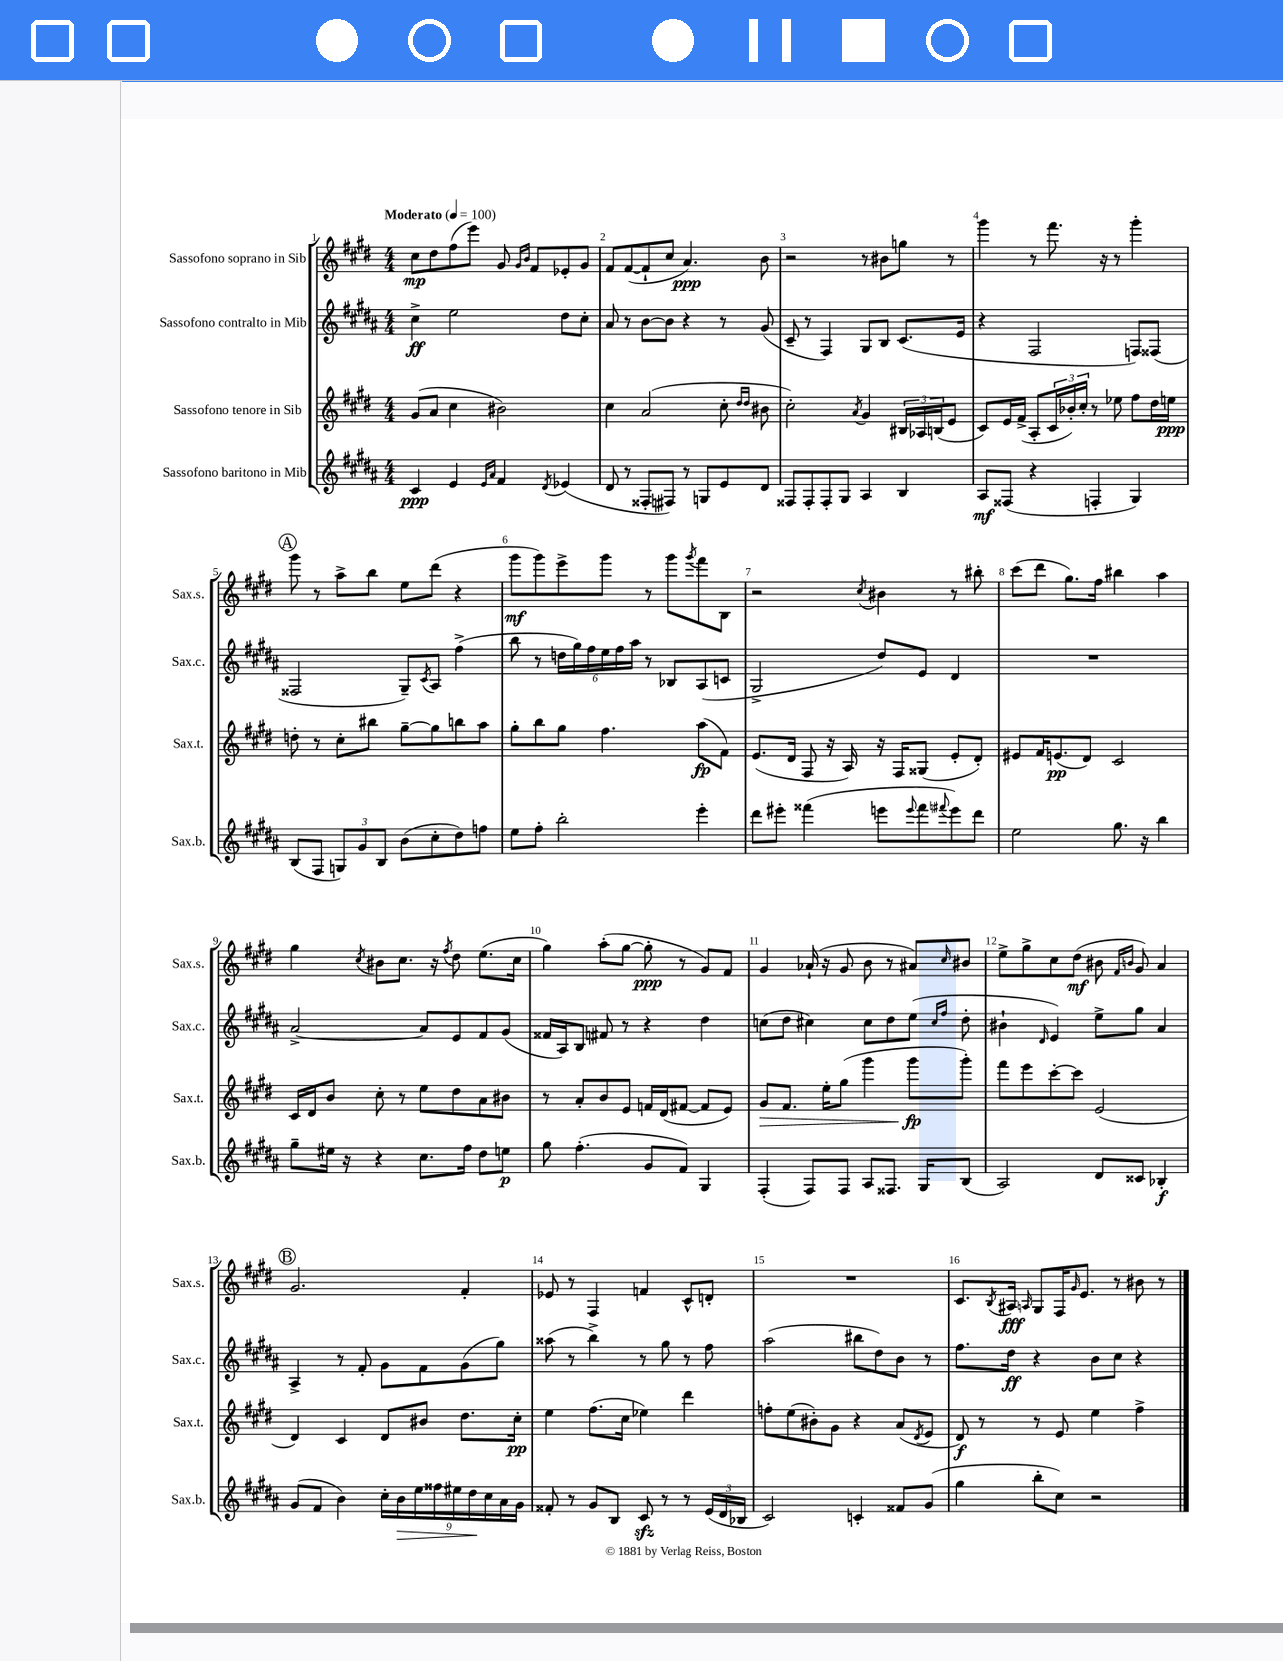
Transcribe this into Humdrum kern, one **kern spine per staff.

**kern	**dynam	**kern	**dynam	**kern	**dynam	**kern	**dynam
*part4	*part4	*part3	*part3	*part2	*part2	*part1	*part1
*staff4	*staff4	*staff3	*staff3	*staff2	*staff2	*staff1	*staff1
*I"Sassofono baritono in Mib	*	*I"Sassofono tenore in Sib	*	*I"Sassofono contralto in Mib	*	*I"Sassofono soprano in Sib	*
*I'Sax.b.	*	*I'Sax.t.	*	*I'Sax.c.	*	*I'Sax.s.	*
*clefG2	*	*clefG2	*	*clefG2	*	*clefG2	*
*k[f#c#g#d#a#]	*	*k[f#c#g#d#]	*	*k[f#c#g#d#a#]	*	*k[f#c#g#d#]	*
*M4/4	*	*M4/4	*	*M4/4	*	*M4/4	*
*MM100	*	*MM100	*	*MM100	*	*MM100	*
=1	=1	=1	=1	=1	=1	=1	=1
!	!	!	!	!	!	!LO:TX:a:B:t=Moderato	!
4c#/	ppp	(8g#/L	.	4cc#^\	ff	8cc#\L	mp
.	.	8a/J	.	.	.	8dd#\	.
4e/	.	4cc#\	.	2ee\	.	(8ff#\	.
.	.	.	.	.	.	8eee\J)	.
16qqe/LL	.	.	.	.	.	.	.
16qqa#/JJ	.	.	.	.	.	.	.
4f#/	.	2b#X\)	.	.	.	8g#/	.
.	.	.	.	.	.	16qqg#/LL	.
.	.	.	.	.	.	16qqb/JJ	.
.	.	.	.	.	.	8f#/L	.
8qd#/	.	.	.	.	.	.	.
(4e-X/	.	.	.	8dd#\L	.	8e-X'/	.
.	.	.	.	8cc#'\J	.	8g#/J	.
=2	=2	=2	=2	=2	=2	=2	=2
8d#/	.	4cc#\	.	8a#/	.	8f#/L	.
8r	.	.	.	8r	.	([8f#/	.
8F##X'/L	.	(2a/	.	[8b\L	.	8f#`/]	.
8F#X/J)	.	.	.	8b\J]	.	8cc#/J	.
8r	.	.	.	4r	.	4.a/)	ppp
8Gn/L	.	.	.	.	.	.	.
8e/	.	8cc#'\	.	8r	.	.	.
.	.	16qqdd#/LL	.	.	.	.	.
.	.	16qqdd#/JJ	.	.	.	.	.
8d#/J	.	8b#X\	.	(8g#/	.	8b\	.
=3	=3	=3	=3	=3	=3	=3	=3
8F##X/L	.	2cc#'\)	.	8c#~/	.	2r	.
8F##'/	.	.	.	8r	.	.	.
8F##'/	.	.	.	4F#/)	.	.	.
8G#/J	.	.	.	.	.	.	.
.	.	8qa/	.	.	.	.	.
4A#/	.	4g#/	.	8G#/L	.	8r	.
.	.	.	.	8B/J	.	8b#X\L	.
4B/	.	24B#X/LL	.	(8.c#/L	.	8ggn\J	.
.	.	24A-X/	.	.	.	.	.
.	.	(24Bn/J	.	.	.	.	.
.	.	8e/J	.	.	.	8r	.
.	.	.	.	16e/Jk	.	.	.
=4	=4	=4	=4	=4	=4	=4	=4
8A#/L	mf	8c#/L)	.	4r	.	4ggg#\	.
(8F##X/J	.	16e/L	.	.	.	.	.
.	.	(16f#^/JJ	.	.	.	.	.
4r	.	8A'/L	.	2F#/	.	8r	.
.	.	24c#/L	.	.	.	8.fff#\	.
.	.	24b-X'/)	.	.	.	.	.
.	.	24cc#'/JJ	.	.	.	.	.
4Fn'/	.	8r	.	.	.	.	.
.	.	.	.	.	.	16r	.
.	.	8ee-X\	.	.	.	8r	.
4G#/)	.	8ff#\L	.	8Fn/L)	.	4ggg#'\	.
.	.	16dd#\L	.	(8F##X/J	.	.	.
.	.	16een\JJ	ppp	.	.	.	.
!!LO:LB:g=z
!!LO:REH:place=s1:t=A
=5	=5	=5	=5	=5	=5	=5	=5
(8B/L	.	8ddn'\	.	2F##X/	.	8ggg#\	.
8F#/J	.	8r	.	.	.	8r	.
12Gn/L)	.	8cc#'\L	.	.	.	8aa^\L	.
12g#/	.	.	.	.	.	.	.
.	.	8bb#X\J	.	.	.	8bb\J	.
12B/J	.	.	.	.	.	.	.
(8b\L	.	[8gg#~\L	.	8G#~/L)	.	8ee\L	.
.	.	.	.	8qc#/	.	.	.
8cc#'\	.	8gg#\]	.	8A#/J	.	(8ddd#\J	.
8dd#\)	.	8bbn\	.	(4ff#^\	.	4r	.
8ffn\J	.	8aa\J	.	.	.	.	.
=6	=6	=6	=6	=6	=6	=6	=6
8ee\L	.	8gg#'\L	.	8bb\	.	8ggg#\L	mf
8ff#'\J	.	8bb\	.	8r	.	8ggg#\)	.
2bb'\	.	8gg#\J	.	24ddn\LL	.	8eee^\	.
.	.	.	.	24gg#\)	.	.	.
.	.	.	.	24ff#\	.	.	.
.	.	4.ff#\	.	24ee\	.	8ggg#\J	.
.	.	.	.	24ff#\	.	.	.
.	.	.	.	24aa#\JJ	.	.	.
.	.	.	.	8r	.	8r	.
.	.	.	.	8B-X/L	.	8ggg#\L	.
.	.	.	.	.	.	8qggg#/	.
4eee'\	.	(8aa\L	fp	(8A#/	.	8fff#\	.
.	.	8f#\J)	.	8cn/J	.	8B\J	.
=7	=7	=7	=7	=7	=7	=7	=7
8ddd#\L	.	(8.e/L	.	2G#^/	.	2r	.
8eee#X'\J	.	.	.	.	.	.	.
.	.	16d#/Jk	.	.	.	.	.
(4fff##X\	.	8F#/	.	.	.	.	.
.	.	16r	.	.	.	.	.
.	.	16A/)	.	.	.	.	.
.	.	.	.	.	.	8qcc#/	.
8eeen\L	.	16r	.	8dd#/L)	.	4b#X\	.
.	.	16F#/KL	.	.	.	.	.
8qqeee/	.	.	.	.	.	.	.
8fff##\	.	(8G##X/J	.	8e/J	.	.	.
8qqfff#X/	.	.	.	.	.	.	.
8eee\)	.	8e'/L	.	4d#/	.	8r	.
8ddd#\J	.	8d#'/J)	.	.	.	8bb#X'\	.
=8	=8	=8	=8	=8	=8	=8	=8
2ee\	.	8e#X/L	.	1r	.	(8ccc#\L	.
.	.	16f#/K	.	.	.	8ddd#\J	.
.	.	(8.en/	pp	.	.	.	.
.	.	.	.	.	.	8.gg#\L)	.
.	.	8d#/J)	.	.	.	.	.
.	.	.	.	.	.	16ff#\Jk	.
8.gg#\	.	2c#/	.	.	.	4bb#X\	.
16r	.	.	.	.	.	.	.
4bb\	.	.	.	.	.	4aa\	.
!!LO:LB:g=z
=9	=9	=9	=9	=9	=9	=9	=9
8gg#~\L	.	16c#/LL	.	[2a#^/	.	4gg#\	.
.	.	16d#/J	.	.	.	.	.
16ee#X\Jk	.	8b/J	.	.	.	.	.
16r	.	.	.	.	.	.	.
.	.	.	.	.	.	8qcc#/	.
4r	.	8cc#'\	.	.	.	8b#X\L	.
.	.	8r	.	.	.	8.cc#\J	.
8.cc#\L	.	8ee\L	.	8a#/L]	.	.	.
.	.	.	.	.	.	16r	.
.	.	.	.	.	.	8qff#/	.
.	.	8dd#\	.	8e/	.	8dd#\	.
16ff#\Jk	.	.	.	.	.	.	.
8dd#\L	.	8a\	.	8f#/	.	(8.ee\L	.
8een\J	p	8b#X\J	.	(8g#/J	.	.	.
.	.	.	.	.	.	16cc#\Jk	.
=10	=10	=10	=10	=10	=10	=10	=10
8gg#\	.	8r	.	16f##X/LL	.	4gg#\)	.
.	.	.	.	16A#/J)	.	.	.
(4.ff#'\	.	8a'/L	.	8B/J	.	.	.
.	.	8b/	.	8f#X/	.	(8aa'\L	.
.	.	8e/J	.	8r	.	[8gg#\J	.
8g#/L	.	16fn/LL	.	4r	.	8gg#'\]	ppp
.	.	(16d#/J	.	.	.	.	.
8f#/J)	.	[8f#X/J	.	.	.	8r	.
4G#/	.	8f#/L]	.	4dd#\	.	8g#/L)	.
.	.	8e/J)	.	.	.	8f#/J	.
=11	=11	=11	=11	=11	=11	=11	=11
!	!	!	!LO:HP:b	!	!	!	!
(4F#'/	.	8g#/L	>	(8ccn\L	.	4g#/	.
.	.	8.f#/J	.	8dd#\J	.	.	.
8F#/L)	.	.	.	4cc#X\)	.	(16a-X`/	.
.	.	16ee'\KL	.	.	.	16r	.
8F#/J	.	(8gg#\J	.	.	.	8g#/	.
8A#/L	.	4ggg#\	.	8cc#\L	.	8b\	.
8.F##X/J	.	.	.	8dd#\	.	8r	.
.	.	8ggg#\L	fp	(8ee\J	.	8a#X/L)	.
16G#/KL	.	.	.	.	.	.	.
.	.	.	.	16qqcc#/LL	.	.	.
.	.	.	.	16qqff#/JJ	.	16qqcc#/	.
(8B/J	.	8ggg#'\J)	]	8dd#'\	.	8b#X/J	.
=12	=12	=12	=12	=12	=12	=12	=12
2A#/)	.	8fff#\L	.	4b#X`\	.	8ee^\L	.
.	.	8eee\	.	.	.	8gg#^\	.
.	.	.	.	16qqd#/	.	.	.
.	.	[8ccc#'\	.	4e/)	.	8cc#\	.
.	.	8ccc#\J]	.	.	.	(8dd#\J	mf
8d#/L	.	(2e/	.	8ee^\L	.	8b#X\	.
.	.	.	.	.	.	16qqf#/LL	.
.	.	.	.	.	.	16qqbn/JJ	.
8c##X/J	.	.	.	8gg#\J	.	8g#/)	.
4B-X'/	f	.	.	4a#/	.	4a/	.
!!LO:LB:g=z
!!LO:REH:place=s1:t=B
=13	=13	=13	=13	=13	=13	=13	=13
(8g#/L	.	4d#/)	.	4A#^/	.	2.g#/	.
8f#/J	.	.	.	.	.	.	.
4b\)	.	4c#/	.	8r	.	.	.
.	.	.	.	8f#'/	.	.	.
18cc#'\LL	.	8d#/L	.	8g#\L	.	.	.
!	!LO:HP:b	!	!	!	!	!	!
18b\	>	.	.	.	.	.	.
18ee\	.	.	.	.	.	.	.
.	.	8b#X/J	.	8f#\	.	.	.
18ff##X\	.	.	.	.	.	.	.
18ee#X\	.	.	.	.	.	.	.
.	.	8.dd#\L	.	(8g#\	.	4f#'/	.
18dd#\	.	.	.	.	.	.	.
18cc#\	]	.	.	.	.	.	.
.	.	.	.	8gg#\J)	.	.	.
18a#\	.	.	.	.	.	.	.
.	.	16cc#'\Jk	pp	.	.	.	.
18g#\JJ	.	.	.	.	.	.	.
=14	=14	=14	=14	=14	=14	=14	=14
8f##X'/	.	4ee\	.	(8aa##X\	.	8e-X/	.
8r	.	.	.	8r	.	8r	.
8g#/L	.	(8.ff#\L	.	4bb^\)	.	4F#/	.
8B/J	.	.	.	.	.	.	.
.	.	16cc#\Jk	.	.	.	.	.
8c#zz/	.	4ee-X\)	.	8r	.	4fn/	.
8r	.	.	.	8gg#\	.	.	.
8r	.	4ddd#\	.	8r	.	8c#^^/L	.
(24e/LL	.	.	.	8ff#\	.	8dn'/J	.
24d#/	.	.	.	.	.	.	.
24B-X/JJ	.	.	.	.	.	.	.
=15	=15	=15	=15	=15	=15	=15	=15
2c#/)	.	8ffn'\L	.	(2aa#\	.	1r	.
.	.	(8ee\	.	.	.	.	.
.	.	8b#X'\)	.	.	.	.	.
.	.	8g#\J	.	.	.	.	.
4cn'/	.	4r	.	8bb#X\L	.	.	.
.	.	.	.	8dd#\)	.	.	.
8f##X/L	.	(8a/L	.	8b\J	.	.	.
.	.	8qd#/	.	.	.	.	.
(8g#/J	.	8e/J	.	8r	.	.	.
=16	=16	=16	=16	=16	=16	=16	=16
4gg#\	.	8d#/)	f	8.ff#\L	.	8.c#/L	.
.	.	8r	.	.	.	.	.
.	.	.	.	.	.	8qB/	.
.	.	.	.	16dd#\Jk	ff	16A#X/Jk	fff
.	.	.	.	.	.	16qqAn/	.
8bb'\L	.	8r	.	4r	.	8G#/L	.
8cc#\J)	.	8e/	.	.	.	16F#/K	.
.	.	.	.	.	.	16qqg#/	.
.	.	.	.	.	.	8.e/J	.
2r	.	4ee\	.	8b\L	.	.	.
.	.	.	.	8cc#\J	.	8r	.
.	.	4ff#^\	.	4r	.	8b#X\	.
.	.	.	.	.	.	8r	.
==	==	==	==	==	==	==	==
*-	*-	*-	*-	*-	*-	*-	*-
